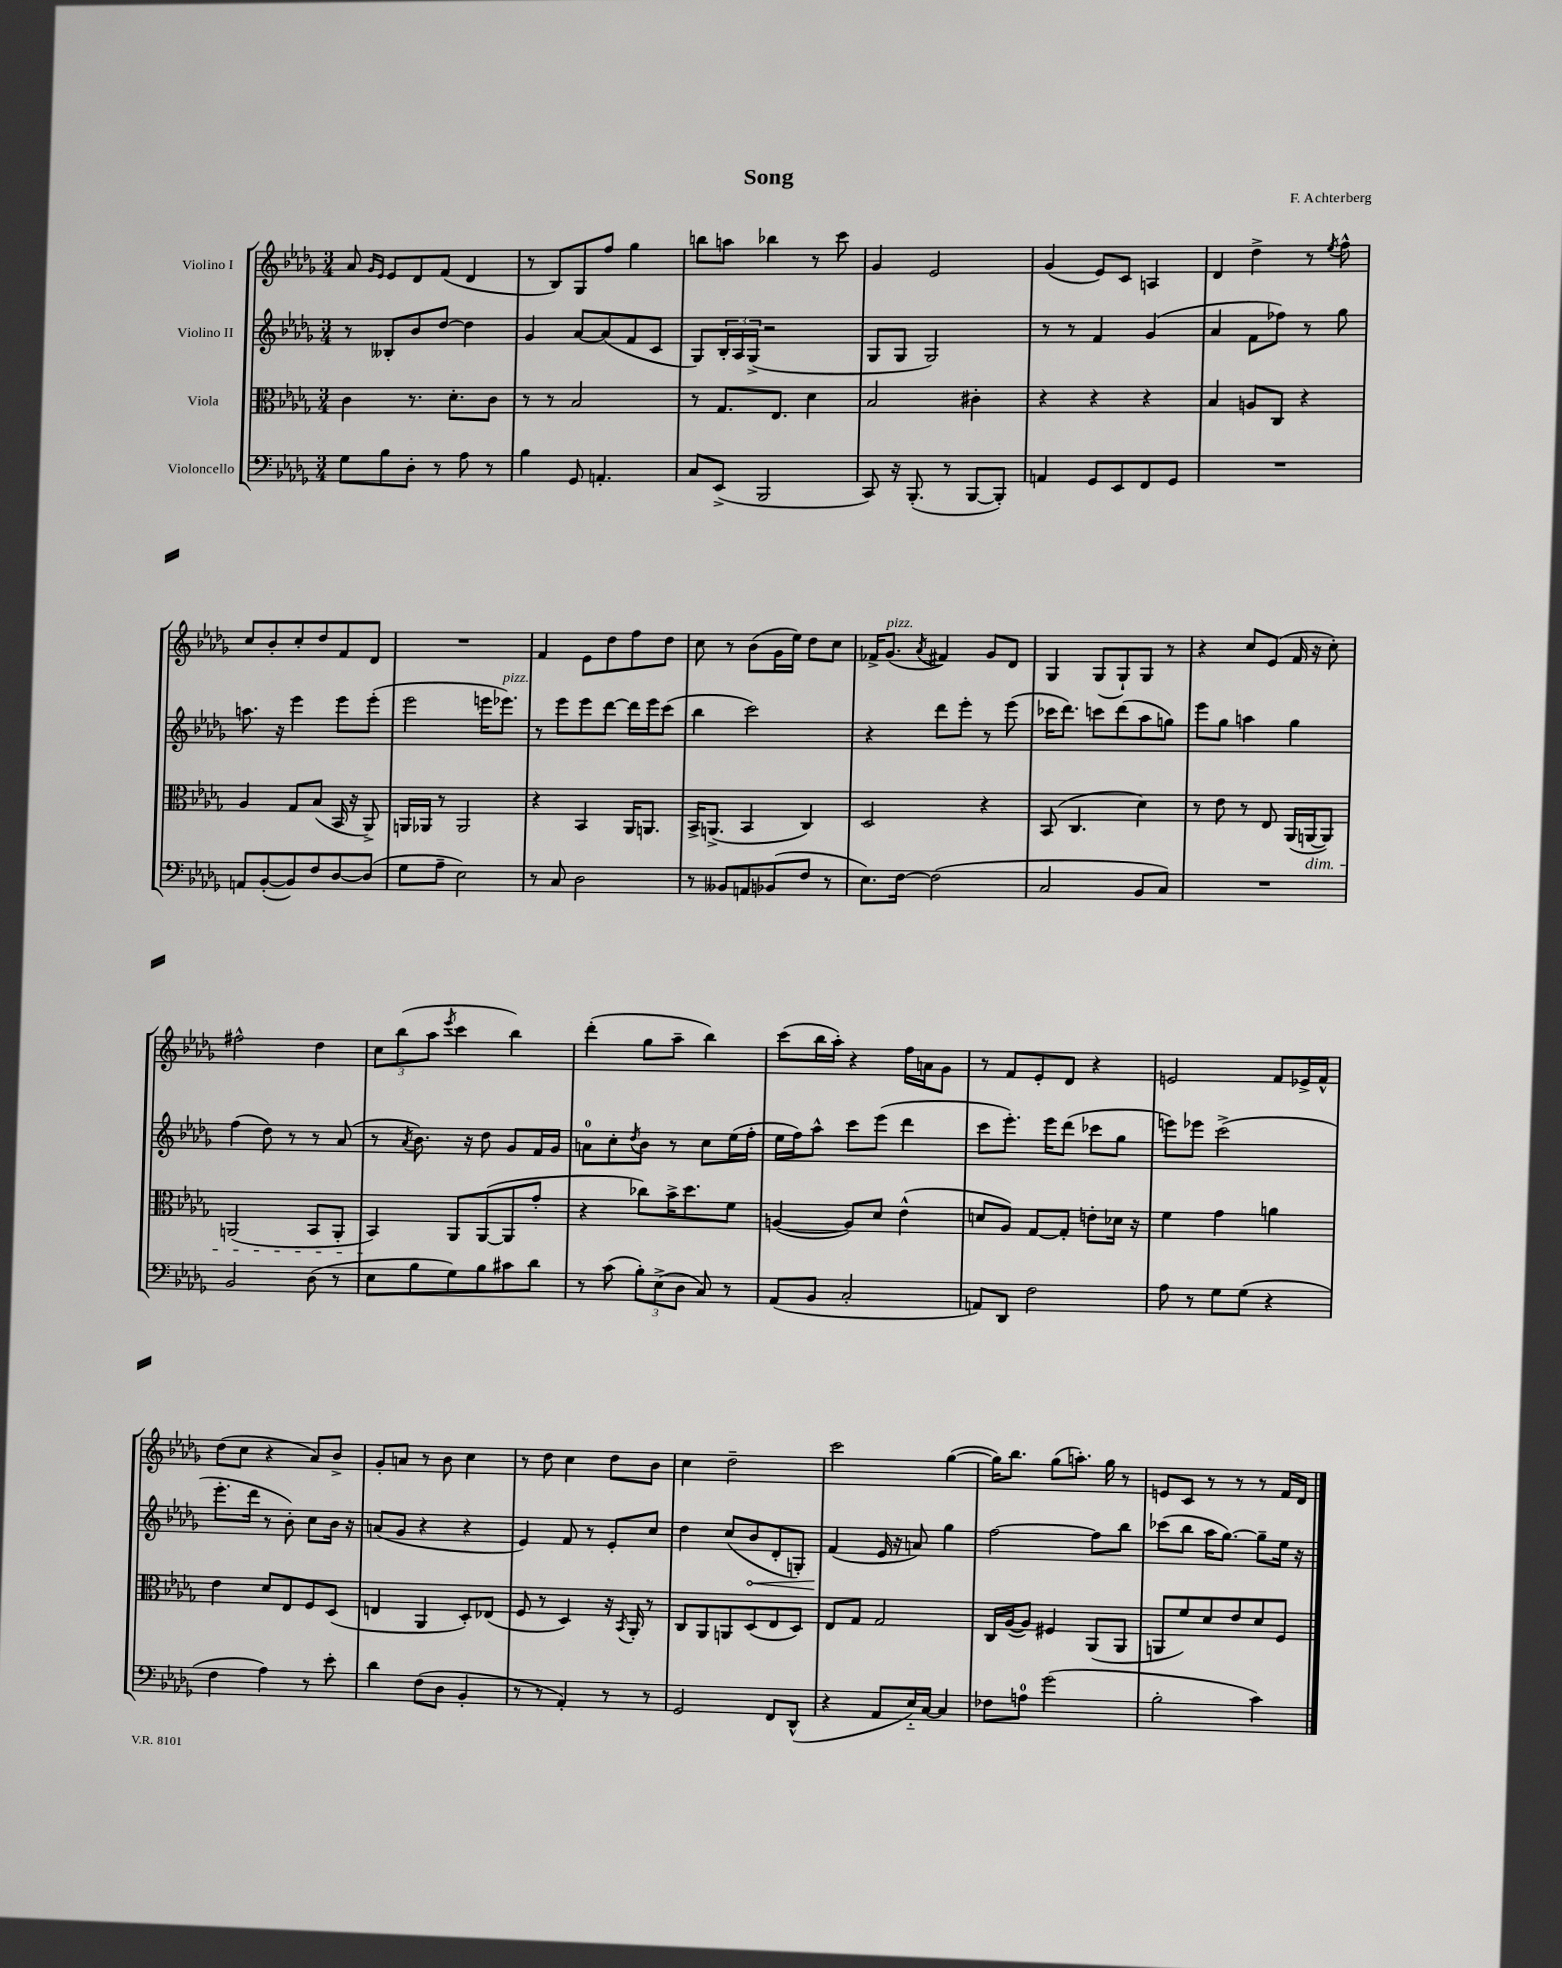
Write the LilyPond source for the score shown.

\header { title = "Song" composer = "F. Achterberg" }
<<
\new StaffGroup <<
\new Staff = "s0" \with { instrumentName = "Violino I" } {
    \clef treble \key des \major \numericTimeSignature \time 3/4
    aes'8 \grace { ges'16 ees'16 } ees'8 des'8 f'8( des'4 |
    r8 bes8) ges8 f''8 ges''4 |
    b''8 a''8 bes''4 r8 c'''8 |
    ges'4 ees'2 |
    ges'4( ees'8) c'8 a4 |
    des'4 des''4-> r8 \acciaccatura { ees''8 } f''8-^ |
    c''8 bes'8-. c''8-. des''8 f'8 des'8 |
    R2. |
    f'4 ees'8 des''8 f''8 des''8 |
    c''8 r8 bes'8( ges'16 ees''16) des''8 c''8 |
    fes'16-> ges'8.^\markup { \italic "pizz." }( \acciaccatura { aes'8 } fis'4) ges'8 des'8 |
    ges4 ges8( ges8-!) ges8 r8 |
    r4 c''8 ees'8( f'16 r16 c''8-.) |
    fis''2-^ des''4 |
    \tuplet 3/2 { c''8 bes''8( aes''8 } \acciaccatura { ees'''8 } c'''4 bes''4) |
    des'''4-.( ges''8 aes''8-- bes''4) |
    c'''8( bes''16 aes''16-.) r4 f''16 a'16 ges'8 |
    r8 f'8 ees'8-. des'8 r4 |
    e'2 f'8 ees'16-> f'16-^ |
    des''8( c''8 r4 aes'8) bes'8-> |
    ges'8-. a'8 r8 bes'8 c''4 |
    r8 des''8 c''4 des''8 bes'8 |
    c''4 des''2-- |
    c'''2 ges''4~( |
    ges''16) bes''8. ges''8( a''8.-.) ges''16 r8 |
    e'8 c'8 r8 r8 r8 f'16 des'16 \bar "|." |
}
\new Staff = "s1" \with { instrumentName = "Violino II" } {
    \clef treble \key des \major \numericTimeSignature \time 3/4
    r8 beses8-. bes'8 des''8~ des''4 |
    ges'4 aes'8~ aes'8( f'8 c'8 |
    ges8) \tuplet 3/2 { bes16-. aes16 ges16->( } r2 |
    ges8 ges8 ges2) |
    r8 r8 f'4 ges'4( |
    aes'4 f'8 fes''8) r8 ges''8 |
    a''8. r16 ees'''4 ees'''8 ees'''8-.( |
    ees'''2 e'''16 ees'''8.^\markup { \italic "pizz." }) |
    r8 ees'''8 ees'''8 des'''8~ des'''16 ees'''16 c'''8( |
    bes''4 c'''2) |
    r4 des'''8 ees'''8-. r8 ees'''8( |
    ces'''16 des'''8.) c'''8 des'''8( aes''8 g''8) |
    ees'''8 ges''8 a''4 ges''4 |
    f''4( des''8) r8 r8 aes'8( |
    r8 \acciaccatura { aes'8 } bes'8.) r16 des''8 ges'8 f'16 ges'16 |
    a'8-0 c''8-. \acciaccatura { des''8 } bes'8 r8 c''8 ees''16( f''16-. |
    ees''16 f''16) aes''8-^ c'''8 ees'''8( des'''4 |
    c'''8 ees'''8.-.) ees'''16 des'''8( ces'''8 ges''8 |
    e'''8) ees'''8 c'''2->( |
    ees'''8.-. des'''16 r8 bes'8-.) c''8 bes'16 r16 |
    a'8( ges'8 r4 r4 |
    ees'4) f'8 r8 ees'8-. c''8 |
    des''4 c''8( \once \override Hairpin.circled-tip = ##t bes'8\< des'8-. g8-.) |
    f'4\!( ees'16 r16 a'8) ges''4 |
    f''2~ f''8 bes''8 |
    ces'''8( bes''8 aes''16 ges''8.~) ges''8-- ees''16 r16 \bar "|." |
}
\new Staff = "s2" \with { instrumentName = "Viola" } {
    \clef alto \key des \major \numericTimeSignature \time 3/4
    c'4 r8. des'8.-. c'8 |
    r8 r8 bes2 |
    r8 ges8. ees8. des'4 |
    bes2 cis'4-. |
    r4 r4 r4 |
    bes4 a8 c8 r4 |
    aes4 ges8 bes8( bes,16 r16 aes,8->) |
    a,16 aes,16 r8 aes,2 |
    r4 bes,4 aes,16 a,8. |
    bes,16-> a,8.->( bes,4 c4) |
    des2 r4 |
    bes,8( c4. des'4) |
    r8 ees'8 r8 ees8 aes,16( a,16~\dim a,8) |
    a,2( bes,8 a,8-. |
    bes,4\!) aes,8 aes,8~( aes,8 ges'8-. |
    r4 ces''8) bes'16-> des''8. f'8 |
    a4~( a8) des'8 ees'4-^( |
    d'8 aes8) ges8~ ges8-. e'8-. des'16 r16 |
    f'4 ges'4 a'4 |
    ees'4 des'8 ees8 f8 des8( |
    e4 aes,4 des8-.) ees8( |
    f8 r8 des4) r16 \acciaccatura { bes,8 } aes,16-. r8 |
    c8 aes,8 a,8 des8( ees8 des8) |
    ees8 ges8 ges2 |
    c16 aes16~( aes8) fis4 aes,8( aes,8 |
    a,8 f'8) des'8 ees'8 des'8 f8 \bar "|." |
}
\new Staff = "s3" \with { instrumentName = "Violoncello" } {
    \clef bass \key des \major \numericTimeSignature \time 3/4
    ges8 bes8 des8-. r8 aes8 r8 |
    bes4 ges,8 a,4.-. |
    c8 ees,8->( bes,,2 |
    c,8) r16 bes,,8.-.( r8 bes,,8~ bes,,8-.) |
    a,4 ges,8 ees,8 f,8 ges,8 |
    R2. |
    a,8 bes,8~-.( bes,8) f8 des8~ des8( |
    ges8 aes8-- ees2) |
    r8 c8 des2 |
    r8 beses,8 a,8 bes,8( f8 r8 |
    ees8.) f16~ f2( |
    c2 bes,8 c8) |
    R2. |
    bes,2 des8( r8 |
    ees8 bes8 ges8) bes8 cis'8 des'8 |
    r8 c'8( \tuplet 3/2 { bes8-.) ees8->( des8 } c8) r8 |
    aes,8( bes,8 c2-. |
    a,8) des,8 f2 |
    aes8 r8 ges8 ges8( r4 |
    f4 aes4) r8 ees'8-. |
    des'4 f8( des8 bes,4-. |
    r8 r8 aes,4-.) r8 r8 |
    ges,2 f,8 des,8-^( |
    r4 aes,8 ees16-_) c16~ c4 |
    fes8 a8-0 ges'2( |
    bes2-. c'4) \bar "|." |
}
>>
>>
\layout { \context { \Score \remove "Bar_number_engraver" } }
